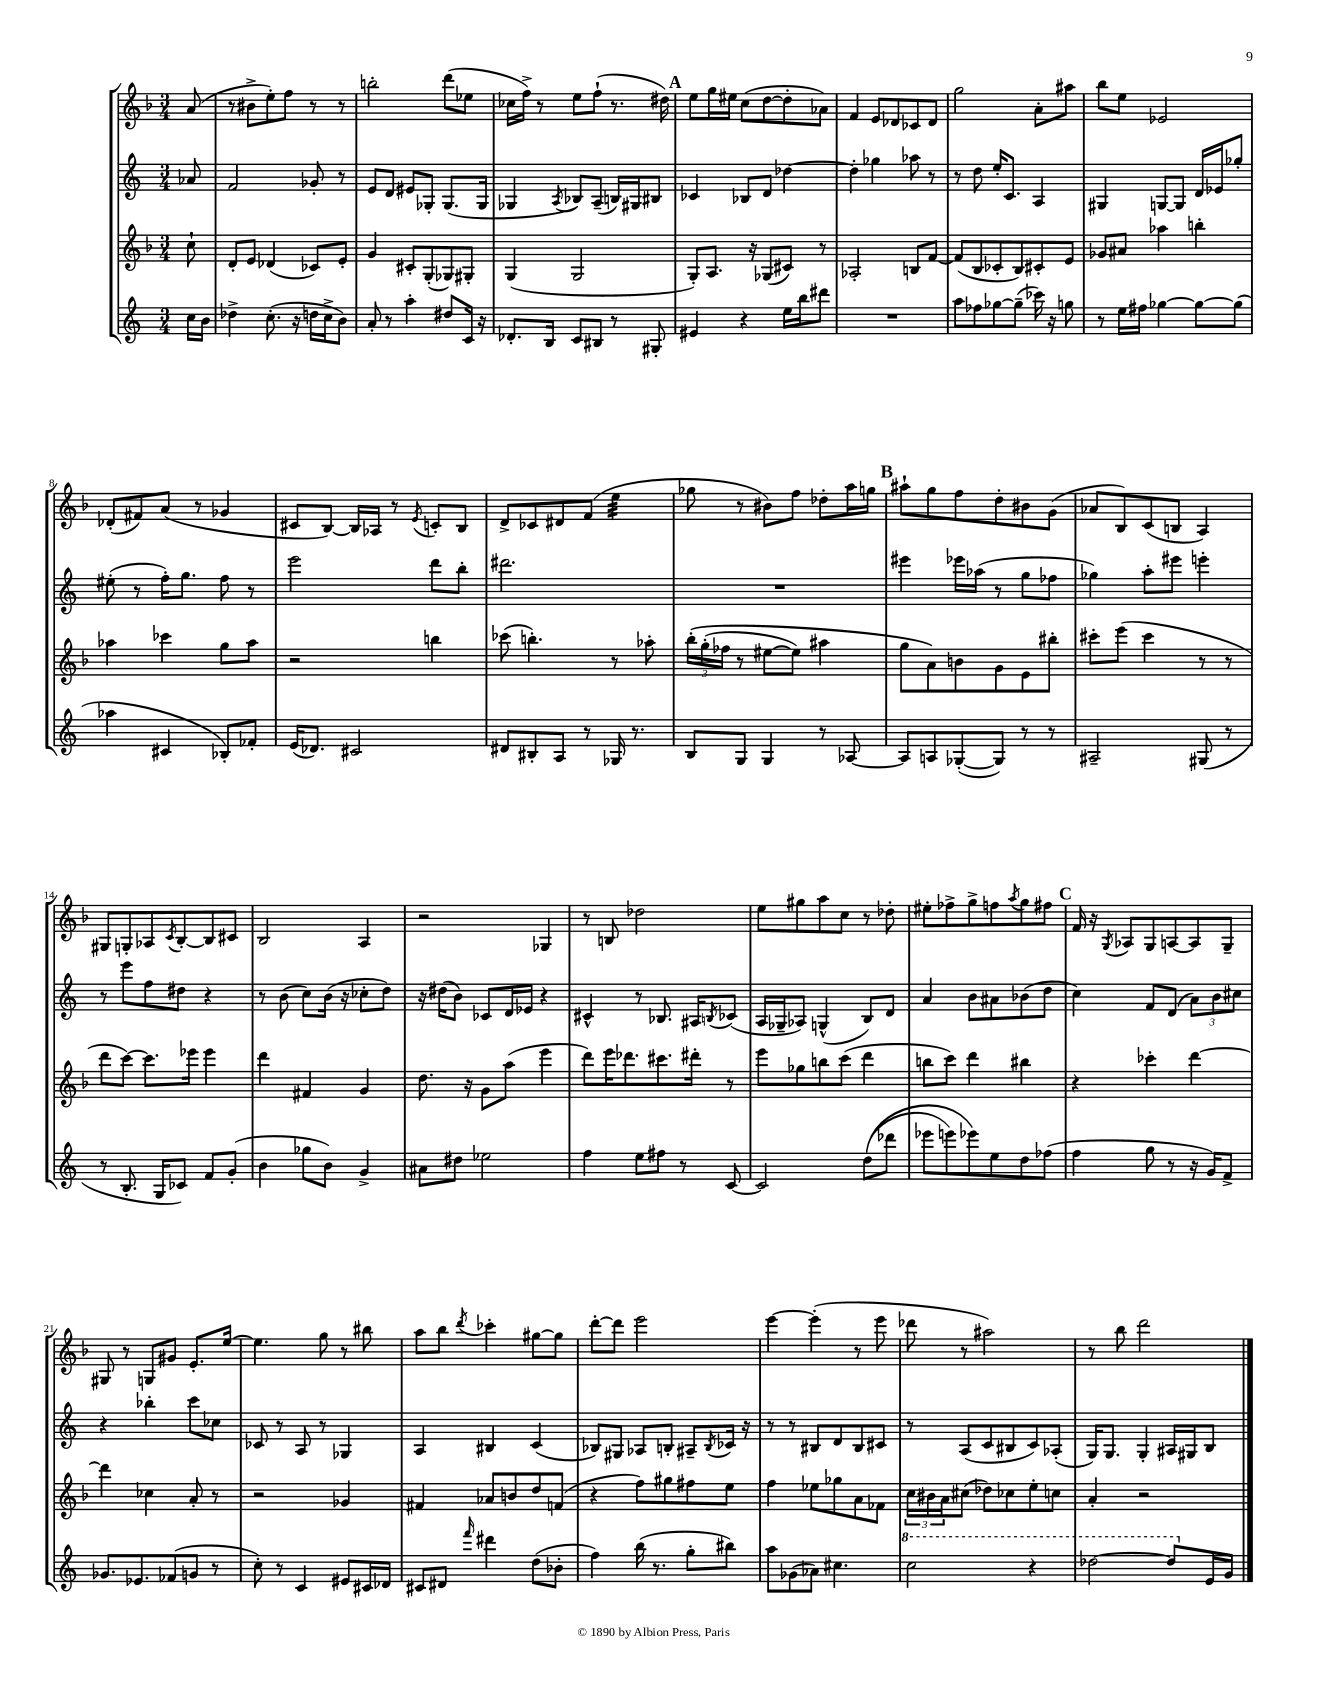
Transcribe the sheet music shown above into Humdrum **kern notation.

**kern	**kern	**kern	**kern
*part4	*part3	*part2	*part1
*staff4	*staff3	*staff2	*staff1
*clefG2	*clefG2	*clefG2	*clefG2
*k[]	*k[b-]	*k[]	*k[b-]
*M3/4	*M3/4	*M3/4	*M3/4
=	=	=	=
16cc\LL	8cc`\	8a-X/	(8a/
16b\JJ	.	.	.
=1	=1	=1	=1
4dd-X^\	8d'/L	2f/	8r
.	8e/J	.	8b#X^\L
(8.cc'\	(4d-X/	.	8ee'\)
.	.	.	8ff\J
16r	.	.	.
16ddn\LL	8c-X/L)	8g-X'/	8r
16cc^\J	.	.	.
8b\J)	8e'/J	8r	8r
=2	=2	=2	=2
8a'/	4g/	8e/L	2bbn'\
8r	.	8d/J	.
4aa'\	8c#X'/L	8e#X/L	.
.	(8G'/	8G-X'/J	.
8dd#X/L	8G-X/)	(8.G-/L	(8ddd\L
16c/Jk	8G#X'/J	.	8ee-X\J
16r	.	16G-/Jk	.
=3	=3	=3	=3
8.d-X'/L	(4G/	4G-X/	16cc-X\LL
.	.	.	16ff^\JJ)
.	.	.	8r
16B/Jk	.	.	.
.	.	8qA/	.
8c/L	2G/	8B-X/L)	8ee\L
8B#X/J	.	(8A~/J	(8ff`\J
8r	.	16Bn/LL)	8.r
.	.	16G#X/J	.
8G#X'/	.	8B#X/J	.
.	.	.	16dd#X\)
!!LO:REH:place=s1:t=A
=4	=4	=4	=4
4e#X/	8G'/L)	4c-X/	8ee\L
.	8.A/J	.	16gg\L
.	.	.	16ee#X\JJ
4r	.	8B-X/L	(8cc\L
.	16r	.	.
.	(8G-X/L	8d/J	[8dd\
16ee\LL	8c#X/J)	[4dd-X\	8dd'\]
16bb\J	.	.	.
8ddd#X\J	8r	.	8a-X\J)
=5	=5	=5	=5
2.r	2A-X'/	4dd-'\]	4f/
.	.	4gg-X\	8e/L
.	.	.	8d-X/
.	8Bn/L	8aa-X\	8c-X/
.	[8f/J	8r	8d-/J
=6	=6	=6	=6
8aa\L	(8f/L]	8r	2gg\
8ff-X\	8B-/	8dd\	.
[8gg-X\	8c-X'/	16ee'/KL	.
.	.	8.c/J	.
(8gg-~\J]	8B-/)	.	.
16ccc-X\)	8c#X'/	4A/	8a'\L
16r	.	.	.
8ggn\	8e/J	.	8aa#X\J
=7	=7	=7	=7
8r	8g-X/L	4G#X/	8bb-\L
16ee\LL	8a#X/J	.	8ee\J
16ff#X\JJ	.	.	.
[4gg-X\	4aa-X\	[8Gn/L	2e-X/
.	.	8G/J]	.
8gg-\L_	4bbn'\	16d/LL	.
.	.	16e-X/J	.
(8gg-\J]	.	8gg-X'/J	.
!!LO:LB:g=z
=8	=8	=8	=8
4aa-X\	4aa-X\	(8ee#X'\	(8d-X'/L
.	.	8r	8f#X/)
4c#X/	4ccc-X\	16ff'\KL)	(8a/J
.	.	8.gg\J	.
.	.	.	8r
8B-X'/L)	8gg\L	8ff\	4g-X/
8f-X'/J	8aa-\J	8r	.
=9	=9	=9	=9
(16e/KL	2r	2eee\	8c#X/L
8.d-X/J)	.	.	.
.	.	.	[8B-/J)
2c#X/	.	.	16B-/LL]
.	.	.	16A-X/JJ
.	.	.	8r
.	.	.	8qe/
.	4bbn\	8ddd\L	8cn'/L
.	.	8bb'\J	8B-/J
=10	=10	=10	=10
8d#X/L	(8ccc-X\	2.ddd#X\	8d^/L
8B#X'/	4.bbn'\)	.	8c-X/
8A/J	.	.	8d#X/
8r	.	.	(8f/J
*	*	*	*tremolo
16G-X/	8r	.	32ee\LLL
.	.	.	32ee\
8.r	.	.	32ee\
.	.	.	32ee\
.	8aa-X'\	.	32ee\
.	.	.	32ee\
.	.	.	32ee\
.	.	.	32ee\JJJ
*	*	*	*Xtremolo
=11	=11	=11	=11
8B/L	(24bb-'\LL	2.r	8gg-X\
.	(24gg'\	.	.
.	24ff-X\JJ	.	.
8G/J	8r	.	8r
4G/	[8ee#X\L	.	8b#X\L)
.	8ee#\J])	.	8ff\J
8r	4aa#X\	.	8dd-X'\L
[8A-X/	.	.	16aa\L
.	.	.	16ggn\JJ
!!LO:REH:place=s1:t=B
=12	=12	=12	=12
8A-/L]	8gg\L	4eee#X\	8aa#X`\L
8An/	8a\)	.	8gg\
([8G-X'/	8bn\	16eee-X\LL	8ff\
.	.	(16aa-X\JJ	.
8G-/J])	8g\	8r	8dd'\
8r	8e\	8gg\L	8b#X\
8r	8bb#X'\J	8ff-X\J	(8g\J
=13	=13	=13	=13
2A#X~/	8ccc#X'\L	4gg-X\)	8a-X/L
.	(8eee\J	.	8B-/)
.	4ccc#\	8aa'\L	(8c/
.	.	8eee#X\J	8Bn/J
(8G#X/	8r	4eeen'\	4A/)
8r	8r	.	.
!!LO:LB:g=z
=14	=14	=14	=14
8r	8ddd\L	8r	8G#X/L
8.B'/	[8ccc\J)	8eee\L	8Gn'/
.	8.ccc\L]	8ff\	8A-X/
16G/KL	.	.	.
.	.	.	8qc/
8c-X/J)	.	8dd#X\J	[8B-'/
.	16eee-X\Jk	.	.
8f/L	4eee-\	4r	8B-/]
(8g'/J	.	.	8c#X/J
=15	=15	=15	=15
4b\	4ddd\	8r	2B-/
.	.	(8b\	.
8gg-X\L	4f#X/	8cc\L)	.
8b\J)	.	(16b\Jk	.
.	.	16r	.
4g^/	4g/	8cc-X'\L	4A/
.	.	8dd\J)	.
=16	=16	=16	=16
8a#X\L	8.dd\	16r	2r
.	.	(16dd#X\KL	.
8dd#X\J	.	8b\J)	.
.	16r	.	.
2ee-X\	8g\L	8c-X/L	.
.	(8aa\J	16d/L	.
.	.	16e-X/JJ	.
.	4eee\	4r	4G-X/
=17	=17	=17	=17
4ff\	8ddd\L)	4c#X^^/	8r
.	16eee\K	.	8Bn/
.	8.ddd-X\	.	.
8ee\L	.	8r	2dd-X\
8ff#X\J	8.ccc#X\	8.B-X/	.
8r	.	.	.
.	16ddd#X'\Jk	16A#X/KL	.
.	.	8qBn/	.
[8c/	8r	(8c-X/J	.
=18	=18	=18	=18
2c/]	8eee\L	16A/LL	8ee\L
.	.	16G-X~/J	.
.	8gg-X\	8A-X/J)	8gg#X\
.	8bbn\	(4Gn^^/	8aa\
.	(8ccc\J	.	8cc\J
((8dd\L	4ddd\	8B/L)	8r
8ddd-X\J	.	8d/J	8dd-X'\
=19	=19	=19	=19
8eee-X\L	8bbn\L	4a/	8ee#X'\L
8eeen\)	8ccc\J)	.	8ff-X^\
8eee-X\)	4ddd\	8b\L	8gg^\
8ee\	.	8a#X\	8ffn\
.	.	.	8qaa/
8dd\	4bb#X\	(8b-X\	8gg\
(8ff-X\J	.	8dd\J	8ff#X\J
!!LO:REH:place=s1:t=C
=20	=20	=20	=20
4ff\	4r	4cc\)	16f/
.	.	.	16r
.	.	.	8qG/
.	.	.	8A-X/L
8gg\	4ccc-X'\	8f/L	8G/
8r	.	(8d/J	[8An/
16r	[4ddd\	12a\L)	8A/]
16g/KL)	.	.	.
.	.	12b\	.
8f^/J	.	.	8G~/J
.	.	12cc#X\J	.
!!LO:LB:g=z
=21	=21	=21	=21
8.g-X/L	4ddd\]	4r	8G#X/
.	.	.	8r
8.e-X/	.	.	.
.	4cc-X\	4bb-X'\	8Gn/L
(8f-X/	.	.	8g#X/J
8gn/J	8a'/	8ccc\L	8.e'/L
8r	8r	8cc-X\J	.
.	.	.	[16ee/Jk
=22	=22	=22	=22
8cc'\)	2r	8c-X/	4.ee\]
8r	.	8r	.
4c/	.	8A/	.
.	.	8r	8gg\
8e#X/L	4g-X/	4G-X/	8r
16c#X/L	.	.	8bb#X\
16d-X/JJ	.	.	.
=23	=23	=23	=23
8c#X/L	4f#X/	4A/	8aa\L
8d#X/J	.	.	8bb-\J
16qqfff/	.	.	8qddd/
4ddd#X\	8a-X/L	4B#X/	4ccc-X'\
.	8bn/	.	.
(8dd\L	8dd/	(4c/	[8gg#X\L
8b-X'\J	(8fn/J	.	8gg#\J]
=24	=24	=24	=24
4ff\)	4r	8B-X/L)	[8ddd'\L
.	.	8G#X/J	8ddd\J]
(16bb\	8ff\L)	8A-X/L	2eee\
8.r	.	.	.
.	8gg#X\	8Bn'/J	.
8gg'\L	8ff#X\	8A#X~/L	.
.	.	8qB/	.
8bb#X\J)	8ee\J	16c-X/Jk	.
.	.	16r	.
=25	=25	=25	=25
8aa\L	4ff\	8r	[4eee\
(8g-X\	.	8r	.
8a-X\J)	8ee-X\L	8B#X/L	(4eee'\]
4.cc#X\	8gg-X\	8d/	.
.	8a\	8B#/	8r
.	8f-X\J	8c#X/J	8eee\
=26	=26	=26	=26
*8va	*	*	*
2ccc\	24cc\LL	8r	8ddd-X\
.	24b#X\	.	.
.	24a\J	.	.
.	(8cc#X\J	(8A/L	8r
.	8dd-X\L)	8c/	2aa#X\)
.	8cc-X\	8B#X/	.
4r	8ee'\	8c/)	.
.	8ccn\J	(8A-X'/J	.
=27	=27	=27	=27
[2ddd-X\	4a'/	16G/KL)	8r
.	.	8.G/J	.
.	.	.	8bb-\
.	2r	4G'/	2ddd\
8ddd-/L]	.	16A#X/LL	.
.	.	16G#X/J	.
*X8va	*	*	*
16e/L	.	8B/J	.
16g/JJ	.	.	.
==	==	==	==
*-	*-	*-	*-
